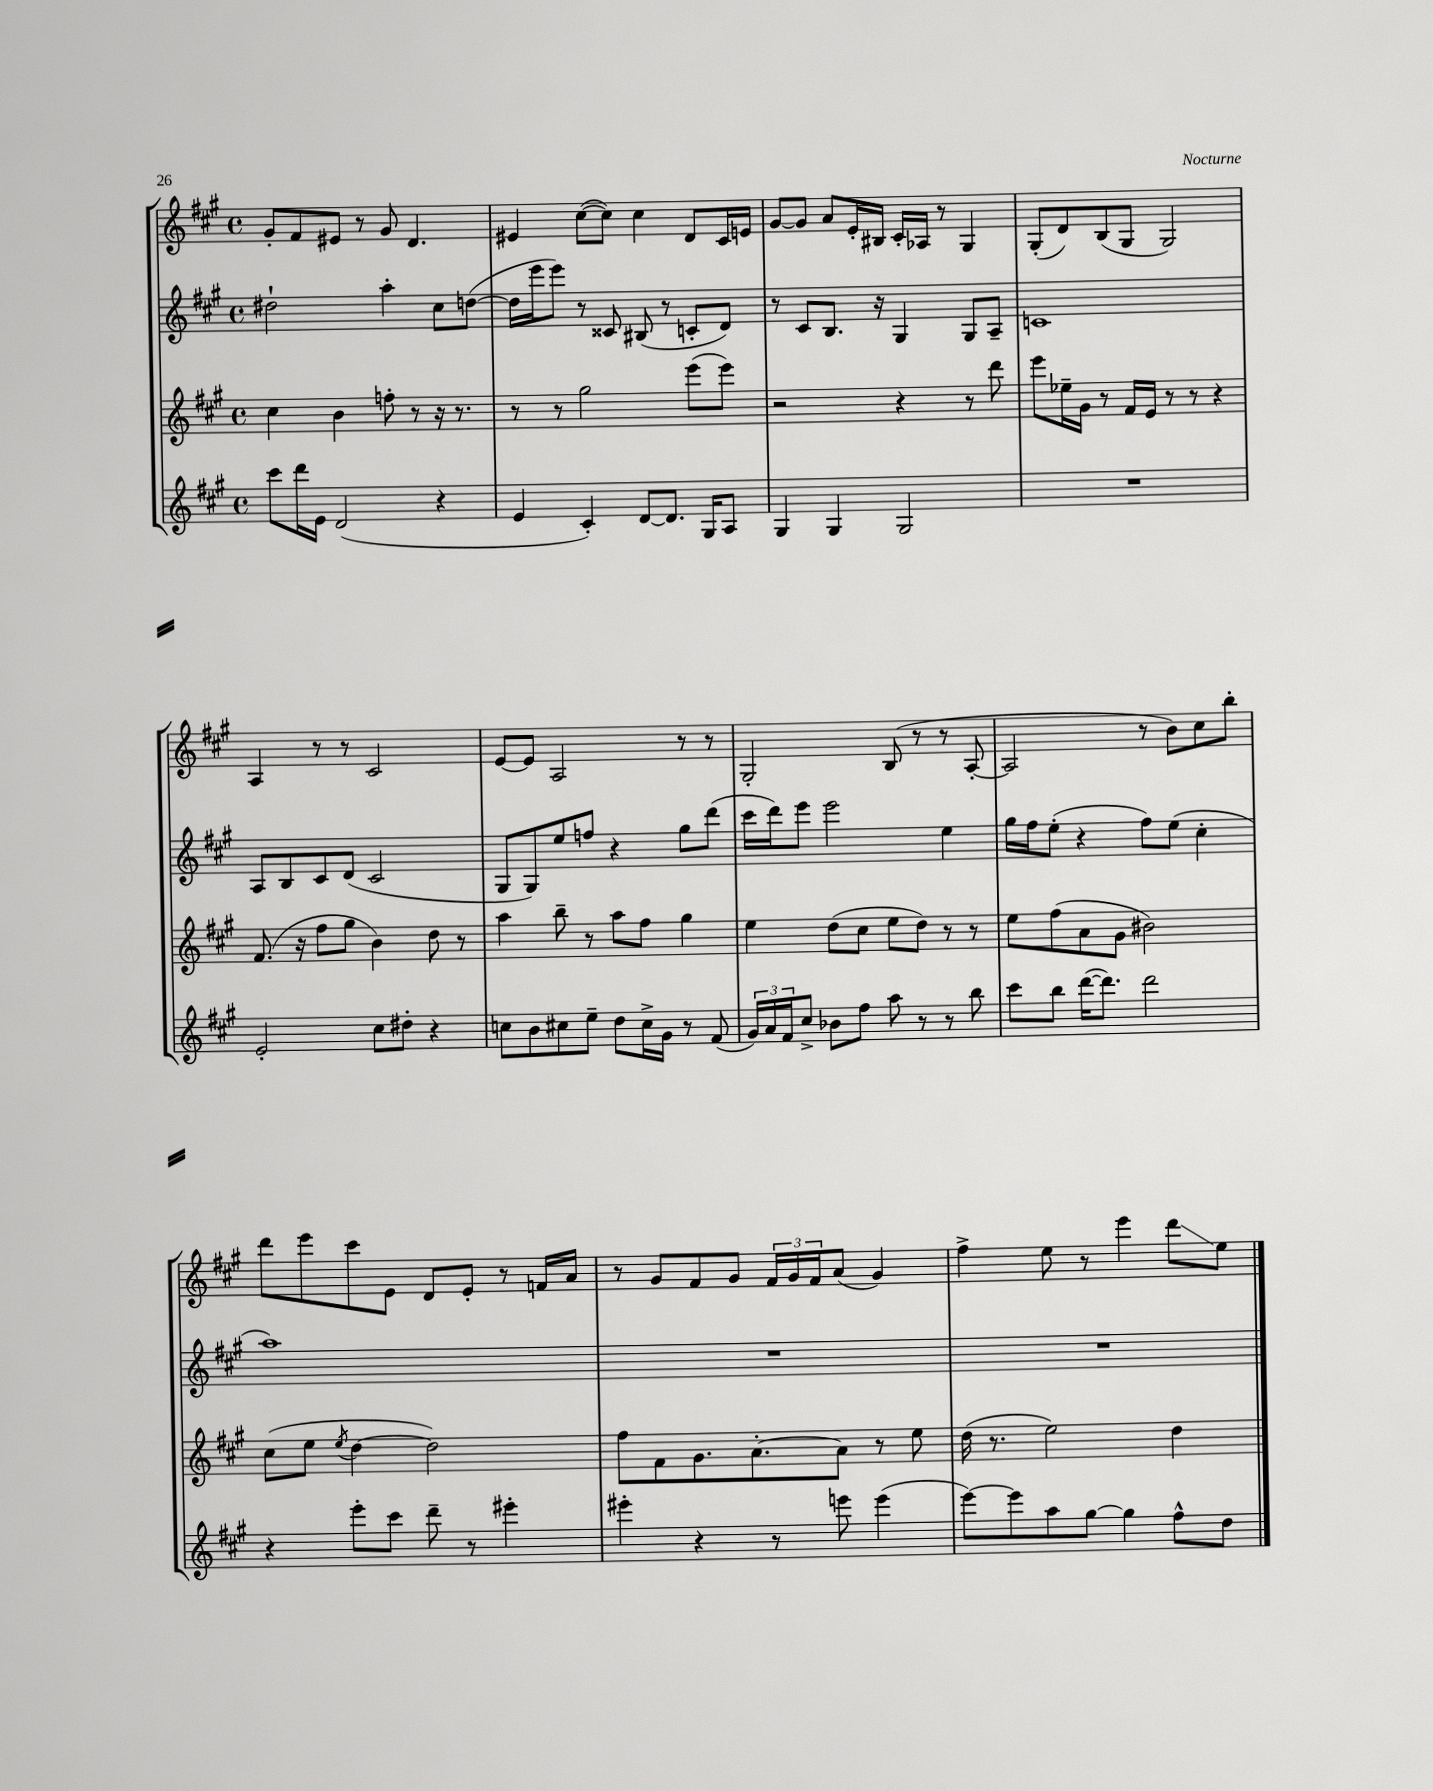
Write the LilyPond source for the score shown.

<<
\new StaffGroup <<
\new Staff = "s0" {
    \clef treble \key a \major \defaultTimeSignature \time 4/4
    gis'8-. fis'8 eis'8 r8 gis'8 d'4. |
    eis'4 cis''8~( cis''8) cis''4 d'8 cis'16 e'16 |
    gis'8~ gis'8 a'8 e'16-. bis16 cis'16-. aes16 r8 gis4 |
    gis8-.( d'8) b8( gis8 gis2) |
    a4 r8 r8 cis'2 |
    e'8~ e'8 a2 r8 r8 |
    gis2-. b8( r8 r8 a8~-. |
    a2 r8 b'8) cis''8 b''8-. |
    d'''8 e'''8 cis'''8 e'8 d'8 e'8-. r8 f'16 a'16 |
    r8 gis'8 fis'8 gis'8 \tuplet 3/2 { fis'16 gis'16 fis'16 } a'8( gis'4) |
    fis''4-> e''8 r8 e'''4 d'''8\glissando e''8 \bar "|." |
}
\new Staff = "s1" {
    \clef treble \key a \major \defaultTimeSignature \time 4/4
    dis''2-! a''4-. cis''8 d''8~( |
    d''16 e'''16 e'''8) r8 cisis'8 bis8( r8 c'8-. d'8) |
    r8 cis'8 b8. r16 gis4 gis8 a8-- |
    c'1 |
    a8 b8 cis'8 d'8( cis'2 |
    gis8 gis8) e''8 f''8 r4 gis''8 d'''8( |
    cis'''16 d'''16) e'''8 e'''2 e''4 |
    gis''16 fis''16 e''8-.( r4 fis''8) e''8( cis''4-. |
    a''1) |
    R1 |
    R1 \bar "|." |
}
\new Staff = "s2" {
    \clef treble \key a \major \defaultTimeSignature \time 4/4
    cis''4 b'4 f''8-. r8 r16 r8. |
    r8 r8 gis''2 e'''8( e'''8) |
    r2 r4 r8 d'''8 |
    e'''8 ees''16-- gis'16 r8 fis'16 e'16 r8 r8 r4 |
    fis'8.( r16 fis''8 gis''8 b'4) d''8 r8 |
    a''4 b''8-- r8 a''8 fis''8 gis''4 |
    e''4 d''8( cis''8 e''8 d''8) r8 r8 |
    e''8 fis''8( a'8 gis'8 bis'2) |
    cis''8( e''8 \acciaccatura { e''8 } d''4~ d''2) |
    fis''8 fis'8 gis'8. a'8.~-. a'8 r8 e''8 |
    d''16( r8. e''2) d''4 \bar "|." |
}
\new Staff = "s3" {
    \clef treble \key a \major \defaultTimeSignature \time 4/4
    cis'''8 d'''16 e'16 d'2( r4 |
    e'4 cis'4-.) d'8~ d'8. gis16 a8 |
    gis4 gis4 gis2 |
    R1 |
    e'2-. cis''8 dis''8-. r4 |
    c''8 b'8 cis''8 e''8-- d''8 cis''16-> gis'16 r8 fis'8( |
    \tuplet 3/2 { gis'16) a'16 fis'16 } cis''8-> bes'8 fis''8 a''8 r8 r8 b''8 |
    cis'''8 b''8 d'''16~( d'''8.) d'''2 |
    r4 e'''8-. cis'''8 d'''8-- r8 eis'''4-. |
    eis'''4-. r4 r8 e'''8 e'''4( |
    e'''8~) e'''8 a''8 gis''8~ gis''4 fis''8-^ d''8 \bar "|." |
}
>>
>>
\layout { \context { \Score \remove "Bar_number_engraver" } }
